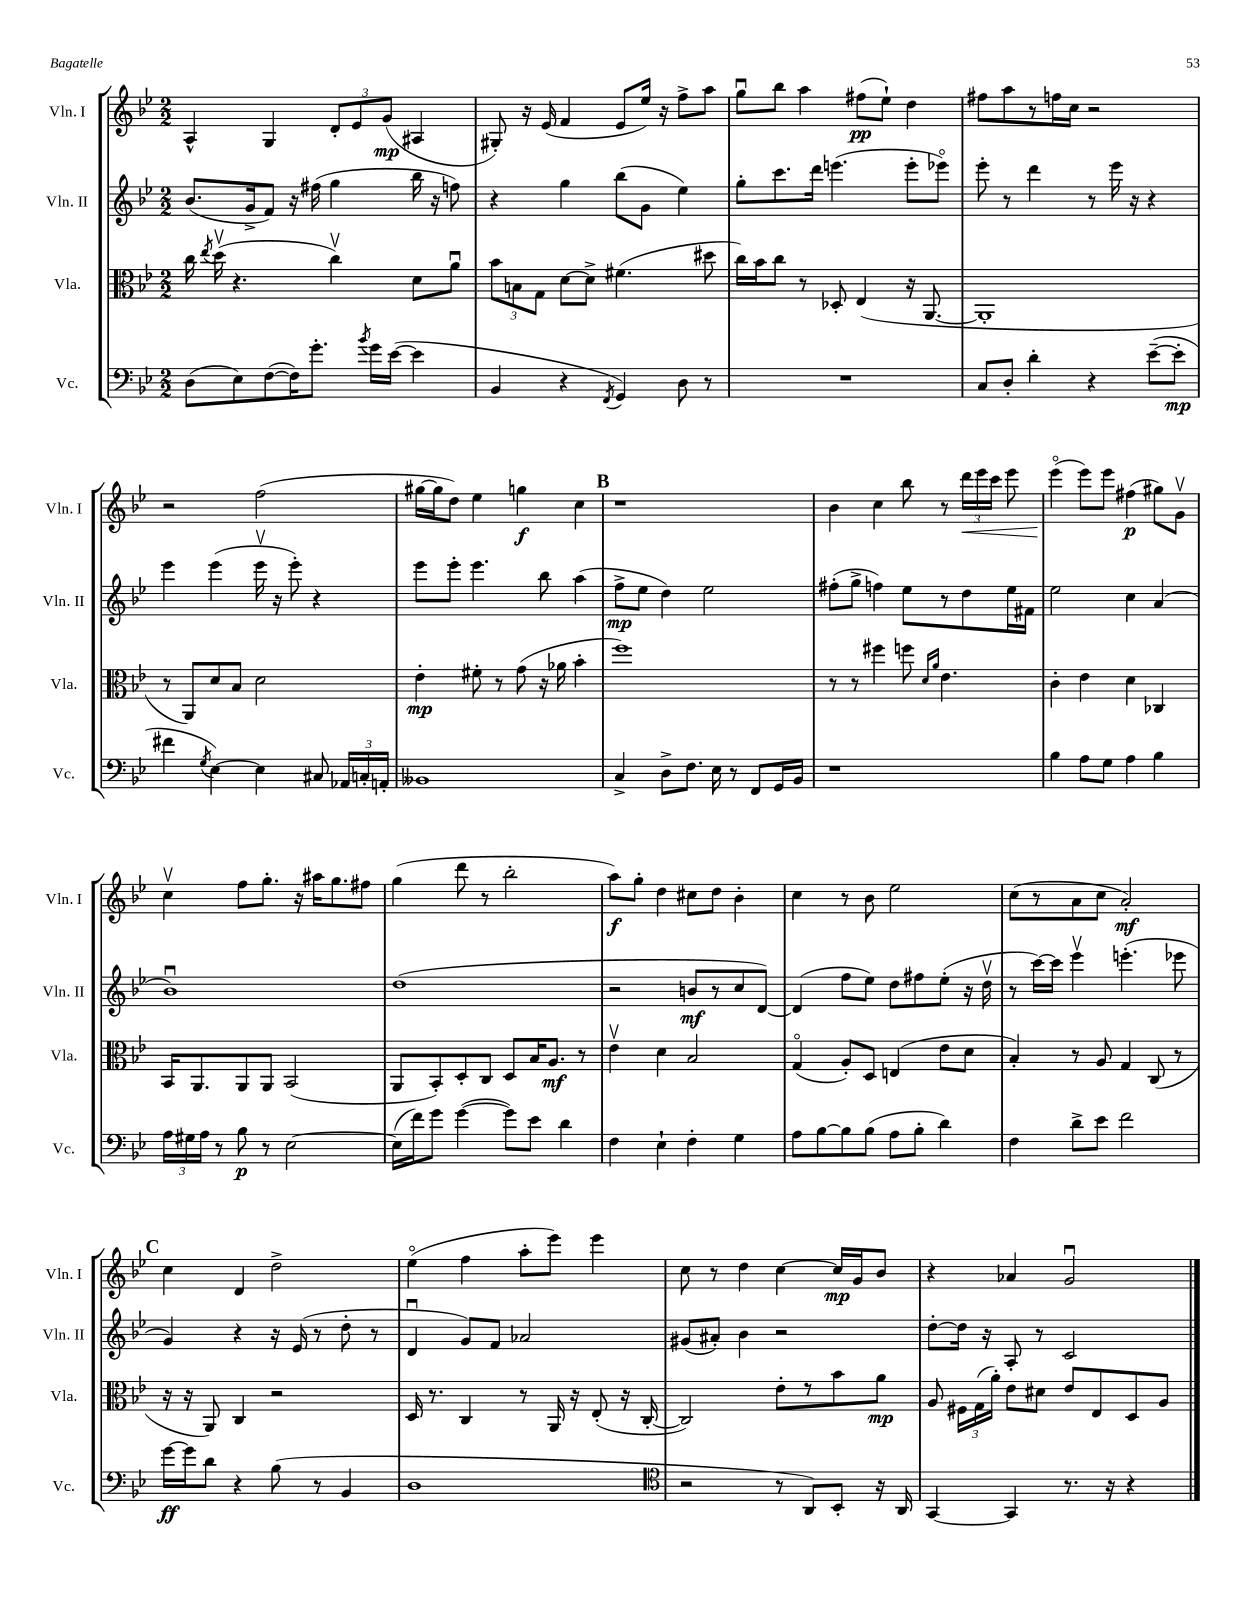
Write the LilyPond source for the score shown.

<<
\new StaffGroup <<
\new Staff = "s0" \with { instrumentName = "Vln. I" shortInstrumentName = "Vln. I" } {
    \clef treble \key bes \major \numericTimeSignature \time 2/2
    \autoBeamOff a4-^ g4 \tuplet 3/2 { d'8[-. ees'8 g'8]\mp( } ais4 |
    gis8-.) r16 ees'16( f'4 ees'8[ ees''16]) r16 f''8[-> a''8] |
    g''8[\downbow bes''8] a''4 fis''8[\pp( ees''8]-!) d''4 |
    fis''8[ a''8 r8 f''16 c''16] r2 |
    r2 f''2( |
    gis''16[~ gis''16 d''8]) ees''4 g''4\f c''4 |
    \mark \markup { \bold "B" } r1 |
    bes'4 c''4 bes''8 r8 \tuplet 3/2 { d'''16[\< ees'''16 c'''16] } ees'''8 |
    ees'''4\flageolet\!( ees'''8[) ees'''8] fis''4\p( gis''8[) g'8]\upbow |
    c''4\upbow f''8[ g''8.]-. r16 ais''16[ g''8. fis''8] |
    g''4( d'''8 r8 bes''2-. |
    a''8[\f) g''8]-. d''4 cis''8[ d''8] bes'4-. |
    c''4 r8 bes'8 ees''2 |
    c''8[( r8 a'8 c''8] a'2-.\mf) |
    \mark \markup { \bold "C" } c''4 d'4 d''2-> |
    ees''4\flageolet( f''4 a''8[-. ees'''8]) ees'''4 |
    c''8 r8 d''4 c''4~ c''16[\mp g'16 bes'8] |
    r4 aes'4 g'2\downbow \bar "|." |
}
\new Staff = "s1" \with { instrumentName = "Vln. II" shortInstrumentName = "Vln. II" } {
    \clef treble \key bes \major \numericTimeSignature \time 2/2
    \autoBeamOff bes'8.[( g'16-> f'8]) r16 fis''16( g''4 bes''16 r16 f''8) |
    r4 g''4 bes''8[( g'8] ees''4) |
    g''8[-. c'''8. d'''16] e'''4.( e'''8[-. ees'''8]\flageolet) |
    ees'''8-. r8 d'''4 r8 ees'''16 r16 r4 |
    ees'''4 ees'''4( ees'''16\upbow r16 ees'''8-.) r4 |
    ees'''8[ ees'''8]-. ees'''4. bes''8 a''4( |
    \mark \markup { \bold "B" } f''8[->\mp ees''8] d''4) ees''2 |
    fis''8[-.( g''8]-> f''4) ees''8[ r8 d''8 ees''16 fis'16] |
    ees''2 c''4 a'4( |
    bes'1\downbow) |
    d''1( |
    r2 b'8[\mf r8 c''8 d'8]~) |
    d'4( f''8[ ees''8]) d''8[ fis''8 ees''8]-.( r16 d''16\upbow |
    r8 c'''16[~) c'''16] ees'''4\upbow e'''4.-.( ees'''8 |
    \mark \markup { \bold "C" } g'4) r4 r16 ees'16( r8 d''8-. r8 |
    d'4\downbow g'8[) f'8] aes'2 |
    gis'8[( ais'8]-.) bes'4 r2 |
    d''8[~-. d''16] r16 a8-. r8 c'2 \bar "|." |
}
\new Staff = "s2" \with { instrumentName = "Vla." shortInstrumentName = "Vla." } {
    \clef alto \key bes \major \numericTimeSignature \time 2/2
    \autoBeamOff c''16 \acciaccatura { ees''8 } d''16\upbow( r4. c''4\upbow) d'8[ a'8]\downbow |
    \tuplet 3/2 { bes'8[ b8 g8] } d'8[~ d'8]-> fis'4.( dis''8 |
    c''16[) bes'16 c''8] r8 des8-. ees4( r16 a,8.~ |
    a,1-. |
    r8 a,8[) d'8 bes8] d'2 |
    ees'4-.\mp fis'8-. r8 g'8( r16 aes'16 bes'4-. |
    \mark \markup { \bold "B" } f''1) |
    r8 r8 fis''4 f''8 \grace { d'16[ a'16] } ees'4. |
    c'4-. ees'4 d'4 ces4 |
    bes,16[ a,8. a,8 a,8] bes,2( |
    a,8[ bes,8-.) d8-. c8] d8[ bes16 a8.]\mf r8 |
    ees'4\upbow d'4 bes2 |
    g4\flageolet( a8[-.) d8] e4( ees'8[ d'8] |
    bes4-.) r8 a8 g4 c8( r8 |
    \mark \markup { \bold "C" } r16 r16 a,8) c4 r2 |
    d16 r8. c4 r8 a,16 r16 ees8-.( r16 c16~-. |
    c2) ees'8[-. r8 bes'8 a'8]\mp |
    a8 \tuplet 3/2 { fis16[ g16( a'16]-.) } ees'8[ dis'8] ees'8[ ees8 d8 a8] \bar "|." |
}
\new Staff = "s3" \with { instrumentName = "Vc." shortInstrumentName = "Vc." } {
    \clef bass \key bes \major \numericTimeSignature \time 2/2
    \autoBeamOff d8[( ees8) f8~( f16) g'8.]-. \acciaccatura { bes'8 } g'16[ ees'16]~( ees'4 |
    bes,4 r4 \acciaccatura { f,8 } g,4) d8 r8 |
    R1 |
    c8[ d8]-. d'4-. r4 ees'8[~--( ees'8]-.\mp |
    fis'4 \acciaccatura { g8 } ees4~) ees4 cis8 \tuplet 3/2 { aes,16[ c16-. a,16]-. } |
    beses,1 |
    \mark \markup { \bold "B" } c4-> d8[-> f8.] ees16 r8 f,8[ g,16 bes,16] |
    r1 |
    bes4 a8[ g8] a4 bes4 |
    \tuplet 3/2 { a16[ gis16 a16] } r8 bes8\p r8 ees2~ |
    ees16[( f'16) g'8] g'4~( g'8[) ees'8] d'4 |
    f4 ees4-! f4-. g4 |
    a8[ bes8~ bes8 bes8]( a8[ bes8]-. d'4) |
    f4 d'8[-> ees'8] f'2 |
    \mark \markup { \bold "C" } g'16[~\ff g'16 d'8] r4 bes8( r8 bes,4 |
    d1 |
    \clef tenor r2 r8 a,8[) bes,8]-. r16 a,16 |
    g,4~ g,4 r8. r16 r4 \bar "|." |
}
>>
>>
\layout { \context { \Score \remove "Bar_number_engraver" } }
